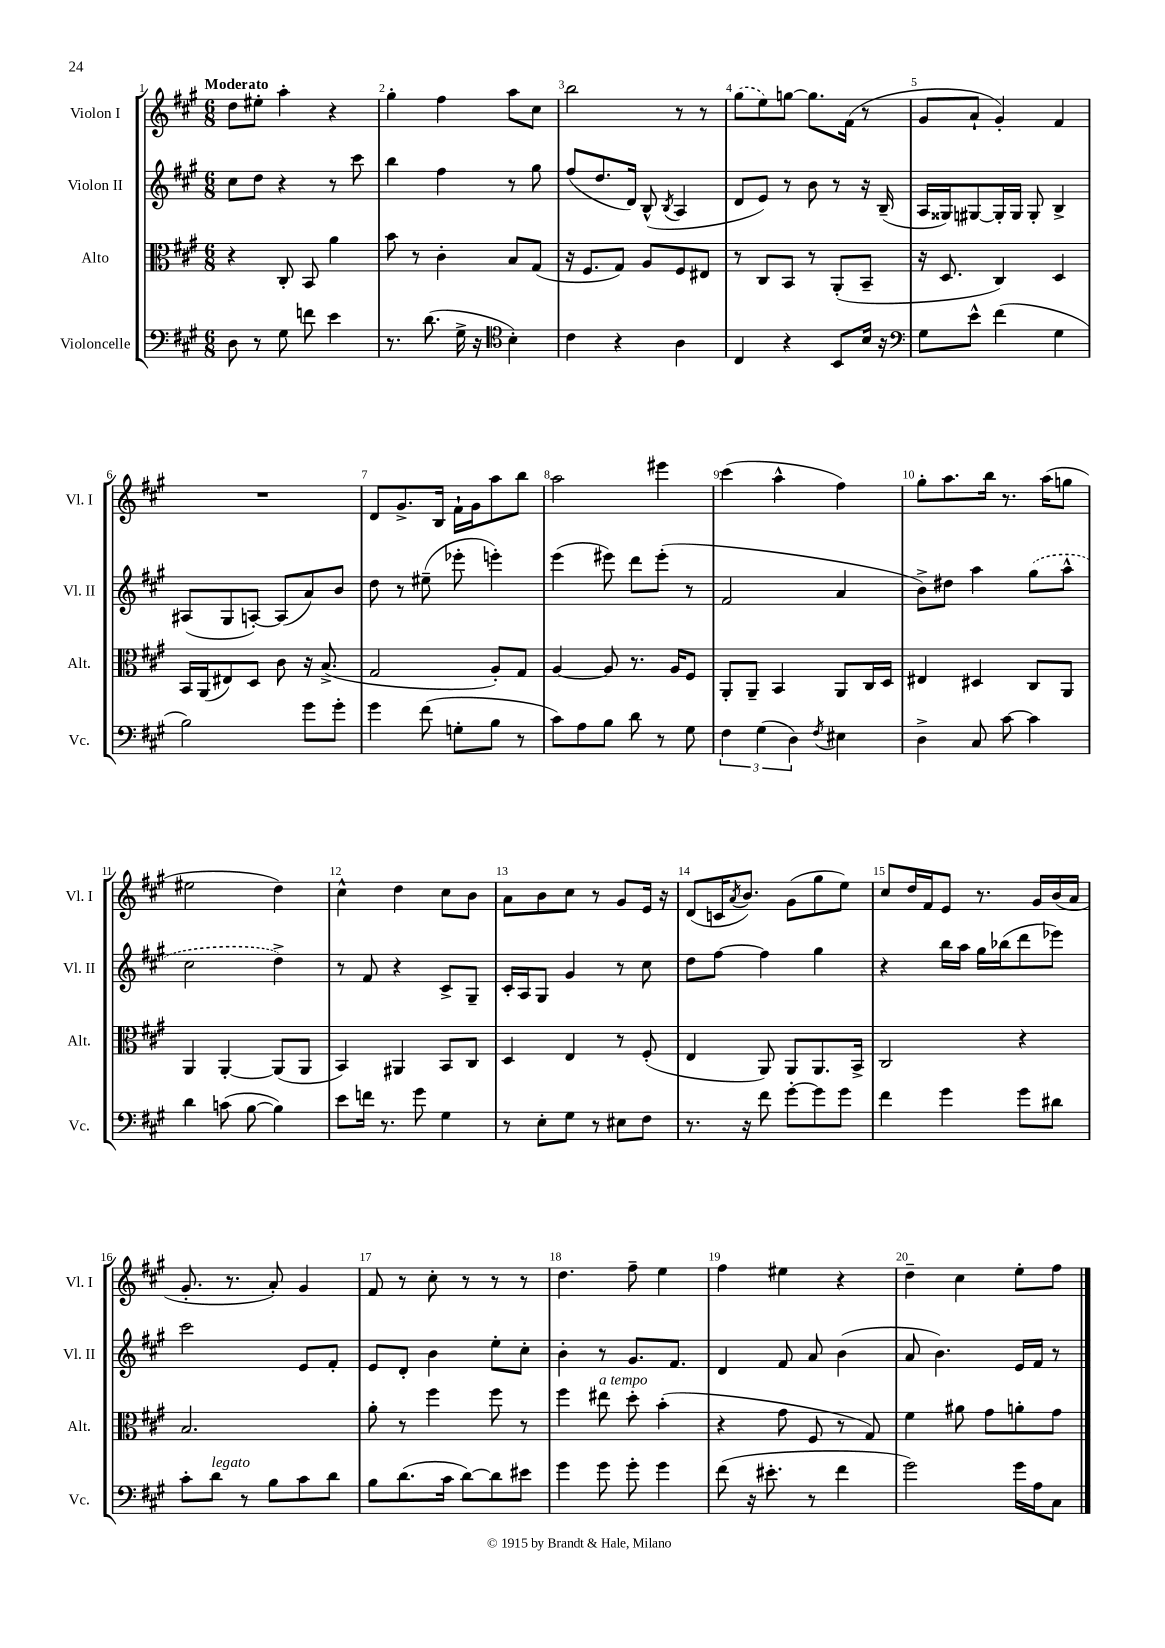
<<
\new StaffGroup <<
\new Staff = "s0" \with { instrumentName = "Violon I" shortInstrumentName = "Vl. I" } {
    \clef treble \key a \major \numericTimeSignature \time 6/8 \tempo "Moderato"
    d''8 eis''8-. a''4-. r4 |
    gis''4-. fis''4 a''8 cis''8 |
    b''2 r8 r8 |
    \once \slurDashed gis''8( e''8) g''8~ g''8. fis'16( r8 |
    gis'8 a'8-! gis'4-.) fis'4 |
    R2. |
    d'8 gis'8.-> b16 fis'16-! gis'16 a''8 b''8 |
    a''2 eis'''4 |
    cis'''4( a''4-^ fis''4) |
    gis''8-. a''8. b''16 r8. a''16( g''8 |
    eis''2 d''4) |
    cis''4-^ d''4 cis''8 b'8 |
    a'8 b'8 cis''8 r8 gis'8 e'16 r16 |
    d'8( c'16 \acciaccatura { a'8 } b'8.) gis'8( gis''8 e''8) |
    cis''8 d''16 fis'16 e'8 r8. gis'16 b'16( a'16 |
    gis'8.-. r8. a'8-.) gis'4 |
    fis'8 r8 cis''8-. r8 r8 r8 |
    d''4. fis''8-- e''4 |
    fis''4 eis''4 r4 |
    d''4-- cis''4 e''8-. fis''8 \bar "|." |
}
\new Staff = "s1" \with { instrumentName = "Violon II" shortInstrumentName = "Vl. II" } {
    \clef treble \key a \major \numericTimeSignature \time 6/8
    cis''8 d''8 r4 r8 cis'''8 |
    b''4 fis''4 r8 gis''8 |
    fis''8( d''8. d'16) b8-^( \acciaccatura { b8 } a4 |
    d'8 e'8) r8 b'8 r8 r16 b16--( |
    a16 gisis16) gis8~ gis16-. gis16 gis8-. b4-> |
    ais8( gis8 a8~-.) a8( a'8) b'8 |
    d''8 r8 eis''8--( ees'''8-. e'''4-.) |
    e'''4( eis'''8) d'''8 eis'''8-.( r8 |
    fis'2 a'4 |
    b'8->) dis''8 a''4 \once \slurDashed gis''8( a''8-^ |
    cis''2 d''4->) |
    r8 fis'8 r4 cis'8-> gis8-- |
    cis'16-. a16 gis8 gis'4 r8 cis''8 |
    d''8 fis''8~ fis''4 gis''4 |
    r4 b''16 a''16 gis''16 bes''16( d'''8 ees'''8) |
    cis'''2 e'8 fis'8-. |
    e'8 d'8-. b'4 e''8-. cis''8-. |
    b'4-. r8 gis'8. fis'8. |
    d'4 fis'8 a'8 b'4( |
    a'8 b'4.) e'16 fis'16 r8 \bar "|." |
}
\new Staff = "s2" \with { instrumentName = "Alto" shortInstrumentName = "Alt." } {
    \clef alto \key a \major \numericTimeSignature \time 6/8
    r4 cis8-. b,8 a'4 |
    b'8 r8 cis'4-. b8 gis8( |
    r16 fis8. gis8) a8 fis8 eis8 |
    r8 cis8 b,8 r8 a,8-.( b,8-- |
    r16 d8. cis4) d4 |
    b,16 a,16( eis8) d8 cis'8 r16 b8.->( |
    gis2 a8-.) gis8 |
    a4~ a8 r8. a16 fis8 |
    a,8-. a,8-- b,4 a,8 cis16 d16 |
    eis4 dis4 cis8 a,8 |
    a,4 a,4~-. a,8( a,8 |
    b,4) ais,4 b,8 cis8 |
    d4 e4 r8 fis8-.( |
    e4 a,8) a,8 a,8. b,16-> |
    cis2 r4 |
    b2. |
    a'8-. r8 fis''4 fis''8 r8 |
    fis''4 eis''8^\markup { \italic "a tempo" } d''8-. b'4-.( |
    r4 gis'8 fis8 r8 gis8) |
    fis'4 ais'8 gis'8 a'8-. gis'8 \bar "|." |
}
\new Staff = "s3" \with { instrumentName = "Violoncelle" shortInstrumentName = "Vc." } {
    \clef bass \key a \major \numericTimeSignature \time 6/8
    d8 r8 gis8 f'8 e'4 |
    r8. d'8.( gis16-> r16 \clef tenor b4-.) |
    cis'4 r4 a4 |
    cis4 r4 b,8 b16 r16 |
    \clef bass gis8 e'8-^ fis'4( gis4 |
    b2) gis'8 gis'8-. |
    gis'4 fis'8( g8-. b8 r8 |
    cis'8) a8 b8 d'8 r8 gis8 |
    \tuplet 3/2 { fis4 gis4( d4) } \acciaccatura { fis8 } eis4 |
    d4-> cis8 cis'8~ cis'4 |
    d'4 c'8( b8~ b4) |
    e'8 f'16 r8. gis'8 gis4 |
    r8 e8-. gis8 r8 eis8 fis8 |
    r8. r16 fis'8 gis'8~-. gis'8 gis'8 |
    fis'4 gis'4 gis'8 dis'8 |
    cis'8-. d'8^\markup { \italic "legato" } r8 b8 cis'8 d'8 |
    b8 d'8.( cis'16 d'8~) d'8 eis'8 |
    gis'4 gis'8 gis'8-. gis'4 |
    fis'8( r16 eis'8.-. r8 fis'4 |
    gis'2) gis'16 a16 cis8 \bar "|." |
}
>>
>>
\layout { \context { \Score \override BarNumber.break-visibility = ##(#f #t #t) barNumberVisibility = #all-bar-numbers-visible } }
